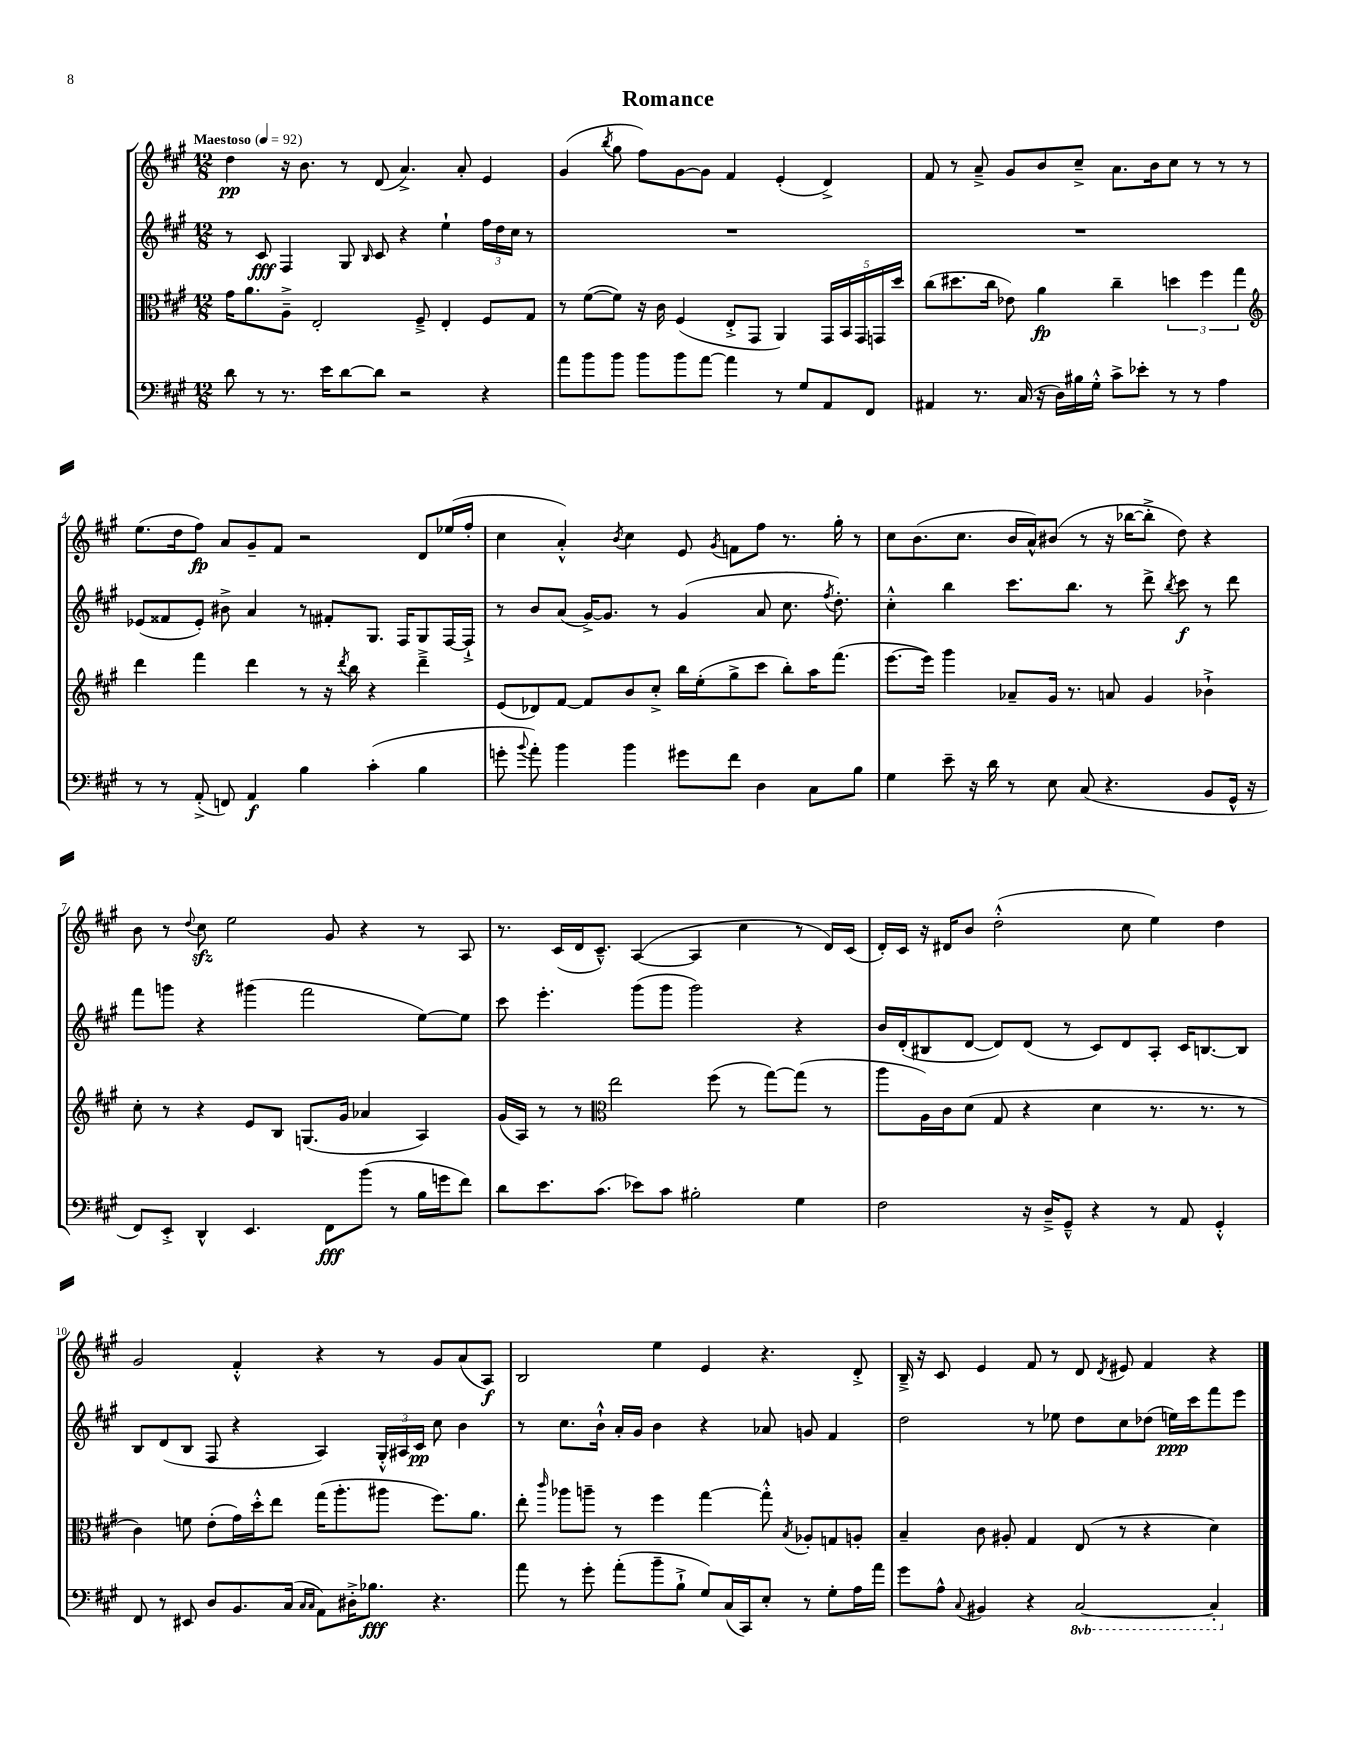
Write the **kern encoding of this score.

**kern	**kern	**kern	**kern
*staff4	*staff3	*staff2	*staff1
*clefF4	*clefC3	*clefG2	*clefG2
*k[f#c#g#]	*k[f#c#g#]	*k[f#c#g#]	*k[f#c#g#]
*M12/8	*M12/8	*M12/8	*M12/8
*MM92	*MM92	*MM92	*MM92
8d	16g#	8r	4dd
.	8.a	.	.
8r	.	8c#	.
8.r	8A~^	4F#	16r
.	.	.	8.b
.	2E'	.	.
16e	.	.	.
[8d	.	8G#	8r
.	.	16qqB	.
8d]	.	8c#	(8d
2r	.	4r	4.a^)
.	8F#~^	.	.
.	4E'	4ee`	.
.	.	.	8a'
4r	8F#	24ff#	4e
.	.	24dd	.
.	.	24cc#	.
.	8G#	8r	.
=	=	=	=
8a	8r	1.r	(4g#
8b	([8f#	.	.
.	.	.	8qbb
8b	8f#])	.	8gg#
8b	16r	.	8ff#)
.	16c#	.	.
8b	(4F#	.	[8g#
[8a	.	.	8g#]
4a]	8E'^	.	4f#
.	8GG#	.	.
8r	4AA)	.	(4e'
8G#	.	.	.
8AA	20GG#	.	4d^)
.	20BB	.	.
.	20GG#	.	.
8FF#	.	.	.
.	20GG	.	.
.	20dd	.	.
=	=	=	=
4AA#	(8cc#	1.r	8f#
.	8.dd#	.	8r
8.r	.	.	8a~^
.	16cc#	.	.
.	8e-)	.	8g#
(16C#	.	.	.
16r	4a	.	8b
16D)	.	.	.
16B#	.	.	8cc#~^
16G#'^^	.	.	.
8c#^	4cc#~	.	8.a
8e-'	.	.	.
.	.	.	16b
8r	6dd	.	8cc#
8r	.	.	8r
.	6ff#	.	.
4A	.	.	8r
.	6gg#	.	.
.	.	.	8r
=	=	=	=
*	*clefG2	*	*
8r	4ddd	(8e-	(8.ee
8r	.	8f##	.
.	.	.	16dd
(8AA'^	4fff#	8e-')	8ff#)
8FF)	.	8b#^	8a
4AA	4ddd	4a	8g#~
.	.	.	8f#
4B	8r	8r	2r
.	16r	8f#'	.
.	8qddd	.	.
.	16bb	.	.
(4c#'	4r	8.G#	.
.	.	16F#	.
4B	4ddd~^	8G#	8d
.	.	[16F#	(16ee-
.	.	16F#`^]	16ff#'
=	=	=	=
8g'	(8e	8r	4cc#
8qqb	.	.	.
8a')	8d-)	8b	.
4b	[8f#	(8a	4a'^^)
.	8f#]	[16g#^)	.
.	.	8.g#]	.
.	.	.	8qb
4b	8b	.	4cc#
.	8cc#'^	8r	.
8g#	16bb	(4g#	8e
.	(16ee'	.	.
.	.	.	8qg#
8f#	8gg#^	.	8f
4D	8ccc#	8a	8ff#
.	8bb')	8.cc#	8.r
8C#	16aa	.	.
.	.	8qff#	.
.	(8.fff#	8.dd')	16gg#'
8B	.	.	8r
=	=	=	=
4G#	[8.eee	4cc#'^^	8cc#
.	.	.	(8.b
.	16eee])	.	.
8e~	4ggg#	4bb	.
.	.	.	8.cc#
16r	.	.	.
16d	.	.	.
8r	8a-~	8.ccc#	16b
.	.	.	16a^^)
8E	16g#	.	(8b#
.	8.r	8.bb	.
(8C#	.	.	8r
4.r	8a	8r	16r
.	.	.	[16bb-
.	4g#	8ddd^	8bb-'^]
.	.	8qbb	.
.	.	8ccc#	8dd)
8BB	4b-`^	8r	4r
16GG#^^	.	8ddd	.
16r	.	.	.
=	=	=	=
8FF#)	8cc#'	8fff#	8b
8EE'^	8r	8ggg	8r
.	.	.	8qqdd
4DD^^	4r	4r	8cc#
.	.	.	2ee
4.EE	8e	(4ggg#	.
.	8B	.	.
.	(8.G	2fff#	.
8FF#	.	.	8g#
.	16g#	.	.
(8b	4a-	.	4r
8r	.	.	.
16B	4A)	[8ee)	8r
16g	.	.	.
8f#)	.	8ee]	8A
=	=	=	=
8d	(16g#	8ccc#	8.r
.	16A)	.	.
8.e	8r	4.eee'	.
.	.	.	(16c#
.	8r	.	16d
(8.c#	.	.	8.c#~^^)
*	*clefC3	*	*
.	2ee	.	.
8e-)	.	(8ggg#	([4A
8c#	.	8ggg#	.
2B#'	.	2ggg#)	4A]
.	(8ff#	.	.
.	8r	.	4cc#
.	[8gg#)	.	.
4G#	(8gg#]	4r	8r
.	8r	.	16d)
.	.	.	(16c#
=	=	=	=
2F#	8aa	16b	16d')
.	.	(16d'	16c#
.	16A)	8B#	16r
.	16c#	.	16d#
.	(8d	[8d	8b
.	8G#	8d])	(2dd'^^
16r	4r	(8d	.
16D~^	.	.	.
8GG#~^^	.	8r	.
4r	4d	8c#)	.
.	.	8d	8cc#
8r	8.r	8A'	4ee)
8AA	.	16c#	.
.	8.r	[8.B	.
4GG#'^^	.	.	4dd
.	8r	8B]	.
=	=	=	=
8FF#	4c#)	8B	2g#
8r	.	(8d	.
8EE#	8f	8B	.
8D	(8e'	8F#	.
8.BB	16g#)	4r	4f#'^^
.	16dd'^^	.	.
.	8ee	.	.
(16C#	.	.	.
16qqC#	.	.	.
16qqC#	.	.	.
8AA)	(16gg#	4A)	4r
.	8.aa'	.	.
16D#'^	.	.	.
8.B-	.	.	.
.	8aa#	24G#'^^	8r
.	.	24A#	.
.	.	24c#	.
4.r	8.ff#)	8cc#	8g#
.	.	4b	(8a
.	8.a	.	.
.	.	.	8A)
=	=	=	=
8a	8ee'	8r	2B
.	16qqccc#	.	.
8r	8aa-	8.cc#	.
8g#'	8aa~	.	.
.	.	16b`^^	.
(8a'	8r	16a'	.
.	.	16g#	.
8b~	4ff#	4b	4ee
8B`^	.	.	.
8G#)	[4gg#	4r	4e
(16C#	.	.	.
16CC#)	.	.	.
8E'	8gg#'^^]	8a-	4.r
.	8qB	.	.
8r	8A-'	8g	.
8G#'	8G	4f#	.
16A	8A'	.	8d'^
16a	.	.	.
=	=	=	=
8g#	4B~	2dd	16B~^
.	.	.	16r
8A^^	.	.	8c#
8qqC#	.	.	.
4BB#	8c#	.	4e
.	8A#'	.	.
4r	4G#	8r	8f#
.	.	8ee-	8r
[2CC#	(8E	8dd	8d
.	.	.	8qd
.	8r	8cc#	8e#
.	4r	(8dd-	4f#
.	.	16ee)	.
.	.	16ccc#	.
4CC#']	4d)	8fff#	4r
.	.	8eee	.
==	==	==	==
*-	*-	*-	*-
